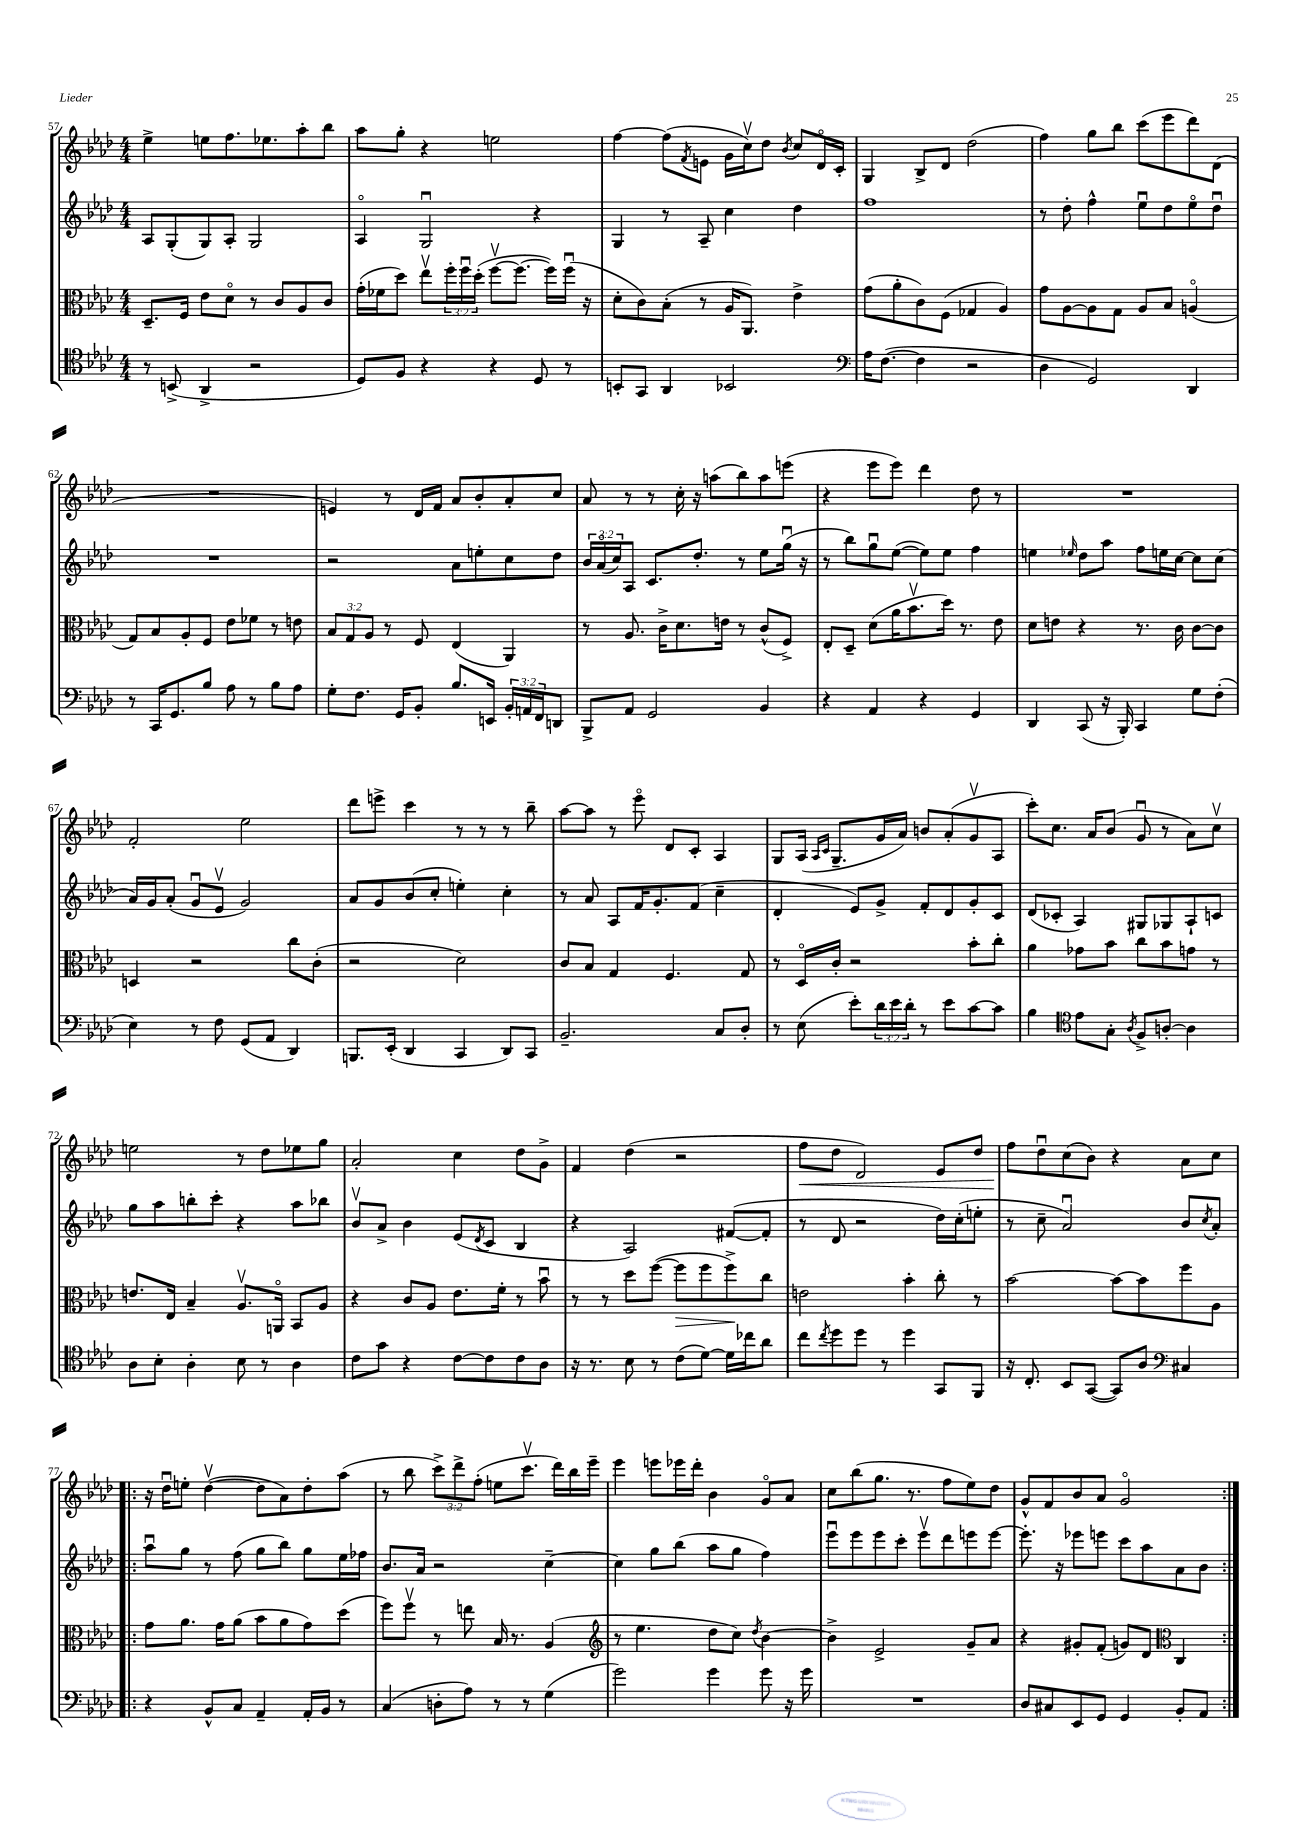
<<
\new StaffGroup <<
\new Staff = "s0" {
    \clef treble \key aes \major \numericTimeSignature \time 4/4 \override Staff.TupletNumber.text = #tuplet-number::calc-fraction-text
    ees''4-> e''8 f''8. ees''8. aes''8-. bes''8 |
    aes''8 g''8-. r4 e''2 |
    f''4~ f''8( \acciaccatura { f'8 } e'8 g'16 c''16\upbow) des''8 \acciaccatura { bes'8 } c''8 des'16\flageolet c'16-. |
    g4 bes8-> des'8 des''2( |
    f''4) g''8 bes''8 c'''8( ees'''8 des'''8) des'8( |
    R1 |
    e'4) r8 des'16 f'16 aes'8 bes'8-. aes'8-. c''8 |
    aes'8 r8 r8 c''16-. r16 a''8( bes''8) a''8 e'''8( |
    r4 ees'''8 ees'''8) des'''4 des''8 r8 |
    R1 |
    f'2-. ees''2 |
    des'''8 e'''8-> c'''4 r8 r8 r8 bes''8-- |
    aes''8~ aes''8 r8 ees'''8\flageolet des'8 c'8-. aes4 |
    g8 aes16( \grace { aes16 c'16 } g8.-- g'16 aes'16) b'8 aes'8-.( g'8\upbow aes8 |
    c'''8-.) c''8. aes'16 bes'8( g'8\downbow r8 aes'8) c''8\upbow |
    e''2 r8 des''8 ees''8 g''8 |
    aes'2-. c''4 des''8 g'8-> |
    f'4 des''4( r2 |
    f''8\< des''8 des'2) ees'8 des''8 |
    f''8\! des''8\downbow c''8( bes'8) r4 aes'8 c''8 |
    \repeat volta 2 { r16 des''16\downbow e''8-. des''4~\upbow( des''8 aes'8) des''8-. aes''8( |
    r8 bes''8 \tuplet 3/2 { c'''8->) des'''8-> f''8-.( } e''8 c'''8.\upbow des'''16) bes''16 ees'''16-- |
    ees'''4 e'''8 ees'''16 des'''16-. bes'4 g'8\flageolet aes'8 |
    c''8 bes''8( g''8. r8. f''8 ees''8) des''8 |
    g'8-^ f'8 bes'8 aes'8 g'2\flageolet | }
}
\new Staff = "s1" {
    \clef treble \key aes \major \numericTimeSignature \time 4/4 \override Staff.TupletNumber.text = #tuplet-number::calc-fraction-text
    aes8 g8-.( g8) aes8-. g2 |
    aes4\flageolet g2\downbow r4 |
    g4 r8 aes8-- c''4 des''4 |
    f''1 |
    r8 des''8-. f''4-^ ees''8\downbow des''8 ees''8\flageolet des''8\downbow |
    R1 |
    r2 aes'8 e''8-. c''8 des''8 |
    \tuplet 3/2 { bes'16 aes'16\flageolet( c''16) } aes8 c'8. des''8.-. r8 ees''8 g''16\downbow( r16 |
    r8 bes''8) g''8\downbow ees''8~( ees''8) ees''8 f''4 |
    e''4 \grace { ees''16 } des''8 aes''8 f''8 e''16 c''16~ c''8 c''8( |
    aes'16) g'16 aes'8-.( g'8\downbow ees'8\upbow g'2) |
    aes'8 g'8 bes'8( c''8-. e''4-.) c''4-. |
    r8 aes'8 aes8 f'16 g'8.-. f'8( c''4-- |
    des'4-. ees'8) g'8-> f'8-. des'8 g'8-. c'8 |
    des'8( ces'8-. aes4) gis8 ges8 aes8-! c'8 |
    g''8 aes''8 b''8-. c'''8-. r4 aes''8 bes''8 |
    bes'8\upbow aes'8-> bes'4 ees'8( \acciaccatura { des'8 } c'8 bes4 |
    r4 aes2) fis'8~( fis'8-. |
    r8 des'8 r2 des''16) c''16-.( e''8-. |
    r8 c''8-- aes'2\downbow) bes'8 \acciaccatura { c''8 } aes'8-. |
    \repeat volta 2 { aes''8\downbow g''8 r8 f''8( g''8 bes''8) g''8 ees''16 fes''16 |
    bes'8. aes'16 r2 c''4~-- |
    c''4 g''8 bes''8( aes''8 g''8 f''4) |
    ees'''8\downbow ees'''8 ees'''8 c'''8-. ees'''8\upbow des'''8 e'''8 e'''8~ |
    e'''8.-. r16 ees'''8 e'''8 c'''8 aes''8 aes'8 bes'8 | }
}
\new Staff = "s2" {
    \clef alto \key aes \major \numericTimeSignature \time 4/4 \override Staff.TupletNumber.text = #tuplet-number::calc-fraction-text
    des8.-- f16 ees'8 des'8\flageolet r8 c'8 aes8 c'8 |
    g'16-.( fes'16 des''8) ees''8\upbow \tuplet 3/2 { f''16-. f''16\downbow des''16-.( } f''8~\upbow f''8.~ f''16) f''16\downbow( r16 |
    des'8-. c'8) bes8-.( r8 aes16 aes,8.) ees'4-> |
    g'8( aes'8-. c'8) f8( ges4 aes4) |
    g'8 aes8~ aes8 g8 aes8 bes8 a4\flageolet( |
    g8) bes8 aes8-. f8 ees'8 fes'8 r8 e'8 |
    \tuplet 3/2 { bes8 g8 aes8 } r8 f8 ees4( aes,4) |
    r8 aes8. c'16-> des'8. e'16 r8 c'8-^( f8->) |
    ees8-. des8-- des'8( aes'16 bes'8.\upbow des''16) r8. ees'8 |
    des'8 e'8 r4 r8. c'16 c'8~ c'8 |
    d4 r2 c''8 c'8-.( |
    r2 des'2) |
    c'8 bes8 g4 f4. g8 |
    r8 des16\flageolet c'16-. r2 bes'8-. c''8-. |
    aes'4 ges'8 bes'8 c''8 bes'8 g'8 r8 |
    e'8. ees16 bes4-- aes8.\upbow a,16\flageolet bes,8 aes8 |
    r4 c'8 aes8 ees'8. f'16-. r8 bes'8\downbow |
    r8 r8 des''8 f''8~( f''8\> f''8 f''8->\!) c''8 |
    e'2 bes'4-. c''8-. r8 |
    bes'2~ bes'8~ bes'8 f''8 aes8 |
    \repeat volta 2 { g'8 aes'8. g'16 aes'8( bes'8 aes'8 g'8) des''8( |
    f''8) f''8\upbow r8 e''8 bes16 r8. aes4( |
    \clef treble r8 ees''4. des''8 c''8) \acciaccatura { des''8 } bes'4~ |
    bes'4-> ees'2-> g'8-- aes'8 |
    r4 gis'8-. f'8-.( g'8) des'8 \clef alto c4 | }
}
\new Staff = "s3" {
    \clef tenor \key aes \major \numericTimeSignature \time 4/4 \override Staff.TupletNumber.text = #tuplet-number::calc-fraction-text
    r8 b,8->( aes,4-> r2 |
    des8) f8 r4 r4 des8 r8 |
    b,8-. g,8 aes,4 bes,2 |
    \clef bass aes16 f8.~( f4 r2 |
    des4 g,2) des,4 |
    r8 c,16 g,8. bes8 aes8 r8 bes8 aes8 |
    g8-. f8. g,16 bes,8-. bes8. e,16 \tuplet 3/2 { bes,16-. a,16 f,16 } d,8 |
    bes,,8-> aes,8 g,2 bes,4 |
    r4 aes,4 r4 g,4 |
    des,4 c,8( r16 bes,,16-.) c,4 g8 f8-.( |
    ees4) r8 f8 g,8( aes,8 des,4) |
    b,,8. ees,16-.( des,4 c,4 des,8) c,8 |
    bes,2.-- c8 des8-. |
    r8 ees8( ees'8-.) \tuplet 3/2 { des'16 ees'16 des'16-. } r8 ees'8 c'8~ c'8 |
    bes4 \clef tenor ees'8 g8-. \acciaccatura { aes8 } f8-> a8~-. a4 |
    aes8 bes8-. aes4-. bes8 r8 aes4 |
    c'8 g'8 r4 c'8~ c'8 c'8 aes8 |
    r16 r8. bes8 r8 c'8( des'8~) des'16 ces''16 aes'8 |
    c''8 \acciaccatura { c''8 } des''8 des''8 r8 des''4 g,8 f,8 |
    r16 c8.-. bes,8 g,8~( g,8) aes8 \clef bass cis4 |
    \repeat volta 2 { r4 bes,8-^ c8 aes,4-- aes,16-. bes,16 r8 |
    c4( d8-. aes8) r8 r8 g4( |
    g'2) g'4 g'8 r16 g'16 |
    R1 |
    des8 cis8 ees,8 g,8 g,4 bes,8-. aes,8 | }
}
>>
>>
\layout { \context { \Score currentBarNumber = #57 } }
